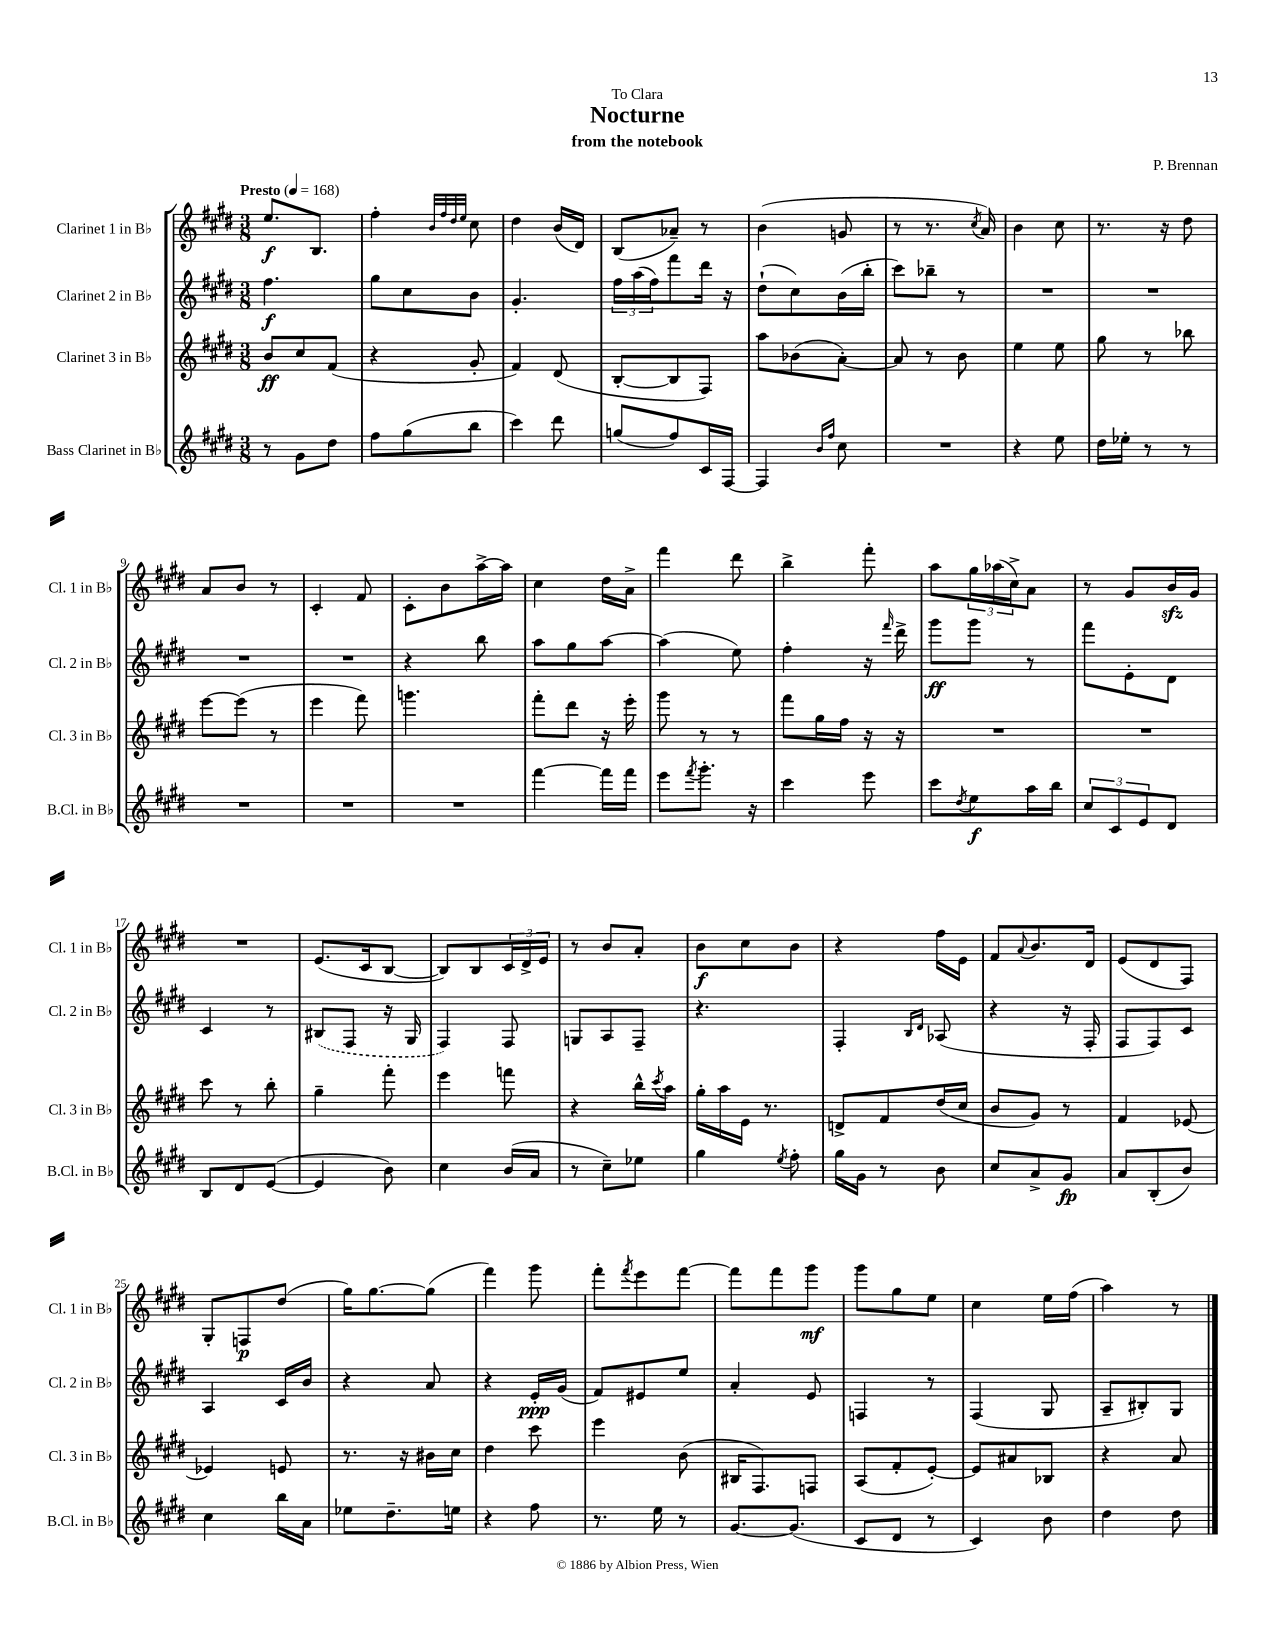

**kern	**kern	**kern	**kern
*staff4	*staff3	*staff2	*staff1
*clefG2	*clefG2	*clefG2	*clefG2
*k[f#c#g#d#]	*k[f#c#g#d#]	*k[f#c#g#d#]	*k[f#c#g#d#]
*M3/8	*M3/8	*M3/8	*M3/8
*MM168	*MM168	*MM168	*MM168
8r	8b/L	4.ff#\	8.ee/L
8g#\L	8cc#/	.	.
.	.	.	8.B/J
8dd#\J	(8f#/J	.	.
=	=	=	=
8ff#\L	4r	8gg#\L	4ff#'\
(8gg#\	.	8cc#\	.
.	.	.	32qqb/LLL
.	.	.	32qqff#/
.	.	.	32qqdd#/
.	.	.	32qqee/JJJ
8bb\J	8g#'/	8b\J	8cc#\
=	=	=	=
4ccc#\)	4f#/)	4.g#'/	4dd#\
8ddd#\	(8d#/	.	(16b/LL
.	.	.	16d#/JJ)
=	=	=	=
(8gg/L	[8B'/L	24ff#\LL	(8B/L
.	.	(24aa\	.
.	.	24ff#\J)	.
8ff#/)	8B/]	8fff#\	8a-~/J)
16c#/L	8F#/J)	16ddd#\Jk	8r
[16F#/JJ	.	16r	.
=	=	=	=
4F#/]	8aa\L	(8dd#`\L	(4b\
.	(8b-\	8cc#\)	.
16qqb/LL	.	.	.
16qqff#/JJ	.	.	.
8cc#\	[8a'\J)	(16b\L	8g/
.	.	16bb'\JJ	.
=	=	=	=
4.r	8a/]	8ccc#\L)	8r
.	8r	8bb-~\J	8.r
.	8b\	8r	.
.	.	.	8qcc#/
.	.	.	16a/)
=	=	=	=
4r	4ee\	4.r	4b\
8ee\	8ee\	.	8cc#\
=	=	=	=
16dd#\LL	8gg#\	4.r	8.r
16ee-'\JJ	.	.	.
8r	8r	.	.
.	.	.	16r
8r	8bb-\	.	8dd#\
=	=	=	=
4.r	[8eee\L	4.r	8a/L
.	(8eee\]J	.	8b/J
.	8r	.	8r
=	=	=	=
4.r	4eee\	4.r	4c#'/
.	8fff#\)	.	8f#/
=	=	=	=
4.r	4.ggg\	4r	8c#'\L
.	.	.	8b\
.	.	8bb\	[16aa^\L
.	.	.	16aa\]JJ
=	=	=	=
[4fff#\	8fff#'\L	8aa\L	4cc#\
.	8ddd#\J	8gg#\	.
16fff#\]LL	16r	[8aa\J	16dd#\LL
16fff#\JJ	16eee'\	.	16a^\JJ
=	=	=	=
8eee\L	8ggg#\	(4aa\]	4fff#\
8qfff#/	.	.	.
8.ggg#'\J	8r	.	.
.	8r	8ee\)	8ddd#\
16r	.	.	.
=	=	=	=
4ccc#\	8fff#\L	4ff#'\	4bb^\
.	16gg#\L	.	.
.	16ff#\JJ	.	.
8eee\	16r	16r	8fff#'\
.	.	16qqfff#/	.
.	16r	16ddd#^\	.
=	=	=	=
8ccc#\L	4.r	8ggg#\L	8aa\L
8qdd#/	.	.	.
8ee\	.	8ggg#\J	24gg#\L
.	.	.	(24aa-\
.	.	.	24cc#^\J)
16aa\L	.	8r	8a\J
16bb\JJ	.	.	.
=	=	=	=
12cc#/L	4.r	8fff#\L	8r
12c#/	.	.	.
.	.	8e'\	8g#/L
12e/	.	.	.
8d#/J	.	8d#\J	16b/L
.	.	.	16g#/JJ
=	=	=	=
8B/L	8ccc#\	4c#/	4.r
8d#/	8r	.	.
([8e/J	8bb'\	8r	.
=	=	=	=
4e/]	4gg#~\	(8B#/L	(8.e/L
.	.	8F#/J	.
.	.	.	16c#/k
8b\)	8fff#'\	16r	[8B/J
.	.	16G#/	.
=	=	=	=
4cc#\	4eee\	4F#/)	8B/]L)
.	.	.	8B/
(16b/LL	8fff\	8F#/	24c#/L
.	.	.	24d#^/
16a/JJ	.	.	.
.	.	.	24e/JJ
=	=	=	=
8r	4r	8G/L	8r
8cc#~\L)	.	8A/	8b/L
8ee-\J	16bb^^\LL	8F#~/J	8a'/J
.	8qccc#/	.	.
.	16aa\JJ	.	.
=	=	=	=
4gg#\	16gg#'\LL	4.r	8b\L
.	16aa\	.	.
.	16e\JJ	.	8cc#\
.	8.r	.	.
8qee/	.	.	.
8ff#'\	.	.	8b\J
=	=	=	=
16gg#\LL	8d^/L	4F#'/	4r
16g#\JJ	.	.	.
8r	8f#/	.	.
.	.	16qqB/LL	.
.	.	16qqd#/JJ	.
8b\	(16dd#/L	(8A-/	16ff#\LL
.	16cc#/JJ	.	16e\JJ
=	=	=	=
8cc#/L	8b/L	4r	8f#/L
.	.	.	8qqa/
8a^/	8g#/J)	.	8.b/
8g#/J	8r	16r	.
.	.	16F#'/	16d#/Jk
=	=	=	=
8a/L	4f#/	8F#/L	(8e/L
(8B'/	.	8F#/)	8d#/
8b/J)	[8e-/	8c#/J	8F#/J)
=	=	=	=
4cc#\	4e-/]	4A/	8G#'/L
.	.	.	8F/
16bb\LL	8e/	16c#/LL	(8dd#/J
16a\JJ	.	16b/JJ	.
=	=	=	=
8ee-\L	8.r	4r	16gg#\LK)
.	.	.	[8.gg#\
8.dd#~\	.	.	.
.	16r	.	.
.	16b#\LL	8a/	(8gg#\]J
16ee\Jk	16cc#\JJ	.	.
=	=	=	=
4r	4dd#\	4r	4fff#\)
8ff#\	8ccc#\	16e'/LL	8ggg#\
.	.	(16g#/JJ	.
=	=	=	=
8.r	4eee\	8f#/L)	8fff#'\L
.	.	.	8qfff#/
.	.	8e#/	8eee\
16ee\	.	.	.
8r	(8b\	8ee/J	[8fff#\J
=	=	=	=
[8.g#/L	16B#/LK	4a'/	8fff#\]L
.	8.F#/)	.	.
.	.	.	8fff#\
(8.g#/]J	.	.	.
.	8F/J	8e/	8ggg#\J
=	=	=	=
8c#/L	(8A/L	4F/	8ggg#\L
8d#/J	8f#'/	.	8gg#\
8r	[8e'/J)	8r	8ee\J
=	=	=	=
4c#/)	8e/]L	(4F#/	4cc#\
.	8a#/	.	.
8b\	8B-/J	8G#/	16ee\LL
.	.	.	(16ff#\JJ
=	=	=	=
4dd#\	4r	8A~/L	4aa\)
.	.	8B#'/)	.
8dd#\	8a/	8G#/J	8r
==	==	==	==
*-	*-	*-	*-
